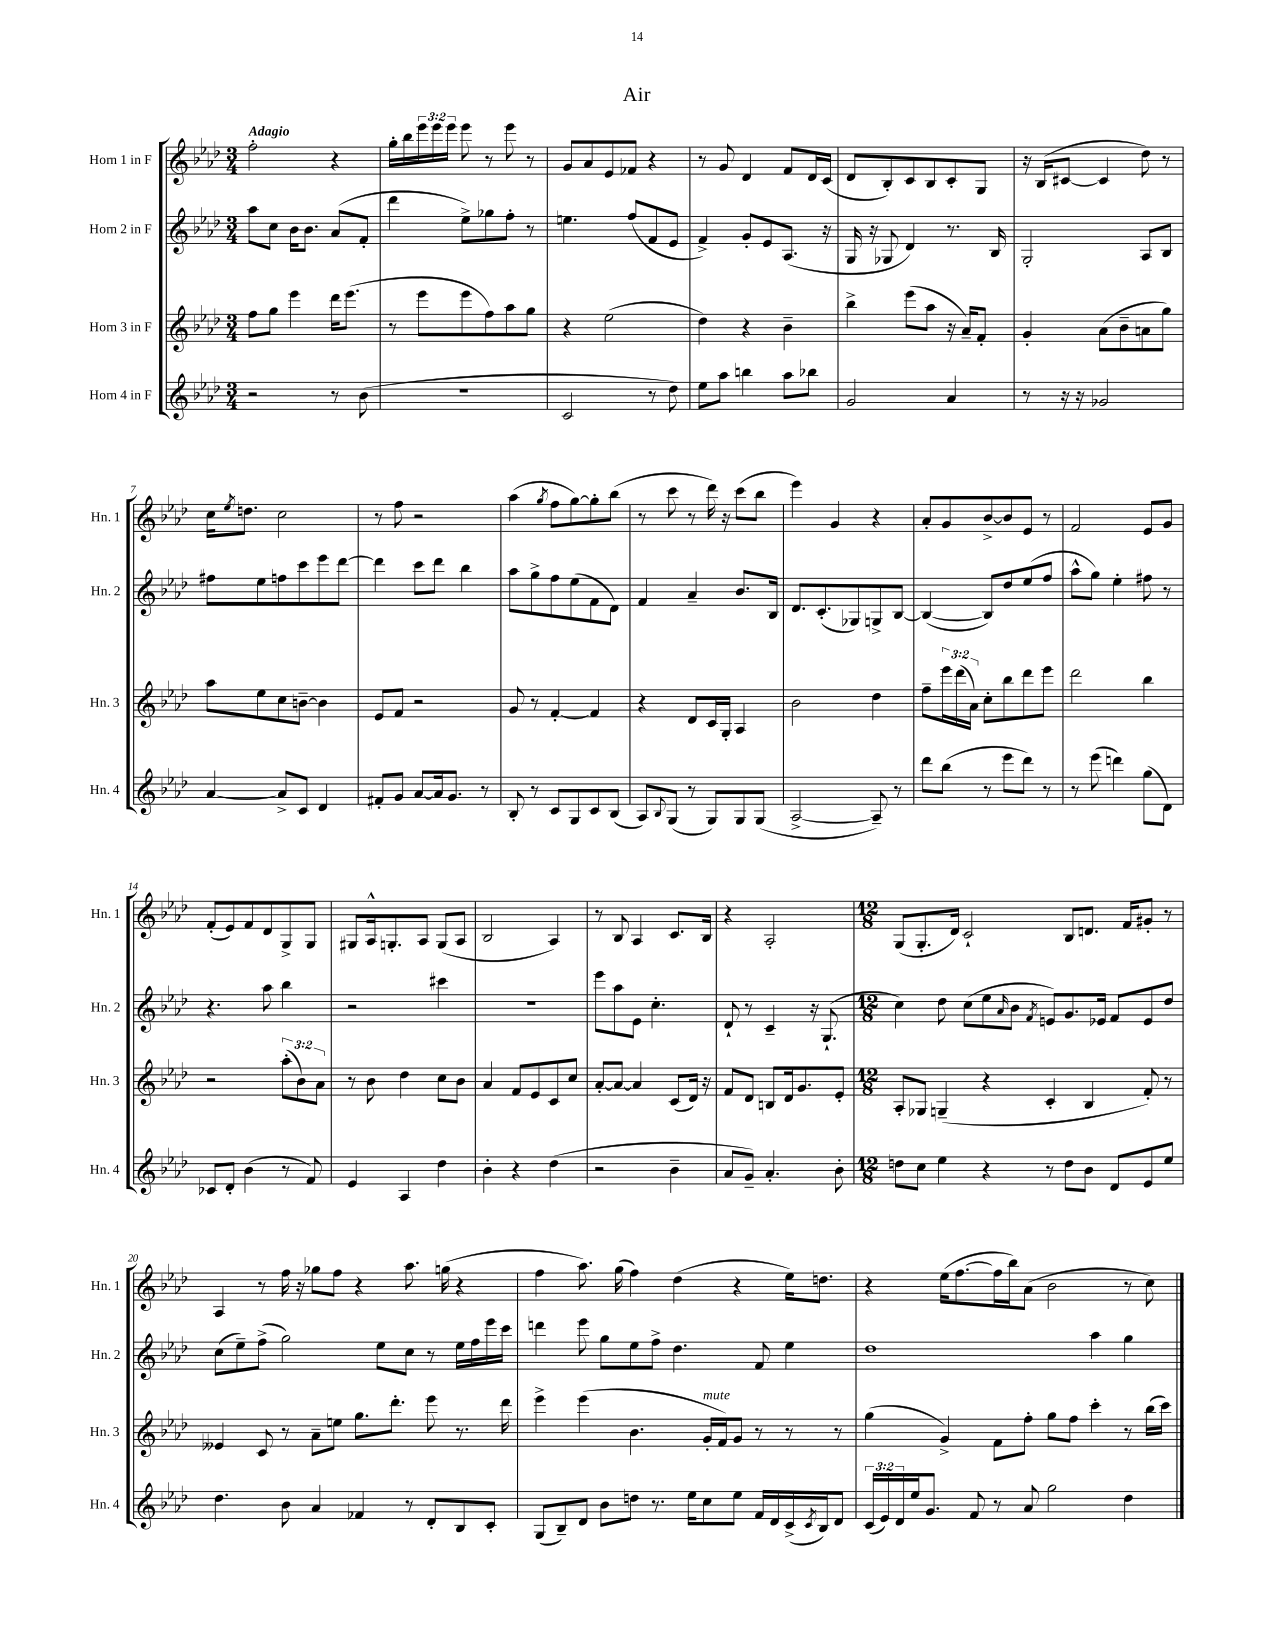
\header { title = "Air" }
<<
\new StaffGroup <<
\new Staff = "s0" \with { instrumentName = "Horn 1 in F" shortInstrumentName = "Hn. 1" } {
    \clef treble \key aes \major \numericTimeSignature \time 3/4 \override Staff.TupletNumber.text = #tuplet-number::calc-fraction-text \tempo "Adagio"
    f''2-. r4 |
    g''16-. bes''16 \tuplet 3/2 { ees'''16 ees'''16 ees'''16 } ees'''8 r8 ees'''8 r8 |
    g'8 aes'8 ees'8 fes'8 r4 |
    r8 g'8 des'4 f'8 des'16 c'16( |
    des'8 bes8-.) c'8 bes8 c'8-. g8 |
    r16 bes16( cis'8~ cis'4 des''8) r8 |
    c''16 \acciaccatura { ees''8 } d''8. c''2 |
    r8 f''8 r2 |
    aes''4( \acciaccatura { g''8 } f''8 g''8~) g''8-. bes''8( |
    r8 c'''8 r8 des'''16) r16 c'''8( bes''8 |
    ees'''4) g'4 r4 |
    aes'8-. g'8 bes'8~-> bes'8 ees'8 r8 |
    f'2 ees'8 g'8 |
    f'8-.( ees'8) f'8 des'8 g8-> g8 |
    gis8 aes16-^ g8.-. aes8 g8( aes8 |
    bes2 aes4) |
    r8 bes8 aes4 c'8. bes16 |
    r4 aes2-. |
    \numericTimeSignature \time 12/8 g8( g8.-. des'16) c'2-! bes8 d'8. f'16 gis'8-. r8 |
    aes4 r8 f''16 r16 ges''8 f''8 r4 aes''8. g''16( r4 |
    f''4 aes''8.) g''16( f''4) des''4( r4 ees''16) d''8. |
    r4 ees''16( f''8.~ f''16 bes''16) aes'8( bes'2 r8 c''8) \bar "|." |
}
\new Staff = "s1" \with { instrumentName = "Horn 2 in F" shortInstrumentName = "Hn. 2" } {
    \clef treble \key aes \major \numericTimeSignature \time 3/4
    aes''8 c''8 bes'16 bes'8. aes'8( f'8-. |
    des'''4 ees''8->) ges''8 f''8-. r8 |
    e''4. f''8( f'8 ees'8 |
    f'4->) g'8-. ees'8 aes8.( r16 |
    g16 r16 ges8 des'4) r8. bes16 |
    g2-. aes8 bes8 |
    fis''8 ees''8 f''8 c'''8 ees'''8 des'''8~ |
    des'''4 c'''8 des'''8 bes''4 |
    aes''8 g''8-> f''8 ees''8( f'8 des'8) |
    f'4 aes'4-- bes'8. bes16 |
    des'8. c'8.-.( ges8) g8-> bes8~ |
    bes4~( bes8) des''8 ees''8( f''8 |
    aes''8-^ g''8) ees''4-. fis''8 r8 |
    r4. aes''8 bes''4 |
    r2 cis'''4 |
    R2. |
    ees'''8 aes''8 ees'8 c''4.-. |
    des'8-! r8 c'4-- r16 g8.-!( |
    \numericTimeSignature \time 12/8 c''4) des''8 c''8( ees''8 \grace { aes'16 } bes'8 \acciaccatura { f'8 } e'8) g'8. ees'16 f'8 ees'8 des''8 |
    c''8( ees''8--) f''8->( g''2) ees''8 c''8 r8 ees''16 f''16 ees'''16 c'''16 |
    d'''4 ees'''8 g''8 ees''8 f''8-> des''4. f'8 ees''4 |
    des''1 aes''4 g''4 \bar "|." |
}
\new Staff = "s2" \with { instrumentName = "Horn 3 in F" shortInstrumentName = "Hn. 3" } {
    \clef treble \key aes \major \numericTimeSignature \time 3/4 \override Staff.TupletNumber.text = #tuplet-number::calc-fraction-text
    f''8 g''8 ees'''4 des'''16 ees'''8.( |
    r8 ees'''8 ees'''8 f''8) aes''8 g''8 |
    r4 ees''2( |
    des''4) r4 bes'4-- |
    bes''4-> ees'''8( aes''8 r16 aes'16--) f'8-. |
    g'4-. aes'8( bes'8-- a'8 g''8) |
    aes''8 ees''8 c''8 b'8~-- b'4 |
    ees'8 f'8 r2 |
    g'8 r8 f'4~-. f'4 |
    r4 des'8 c'16 g16-. aes4 |
    bes'2 des''4 |
    f''8-- \tuplet 3/2 { ees'''16 des'''16( aes'16) } c''8-. bes''8 des'''8 ees'''8 |
    des'''2 bes''4 |
    r2 \tuplet 3/2 { aes''8-.( bes'8) aes'8 } |
    r8 bes'8 des''4 c''8 bes'8 |
    aes'4 f'8 ees'8 c'8 c''8 |
    aes'8~-. aes'8~ aes'4 c'8( des'16) r16 |
    f'8 des'8 b8 des'16 g'8. ees'8-. |
    \numericTimeSignature \time 12/8 aes8-. ges8 g4--( r4 c'4-. bes4 f'8-.) r8 |
    eeses'4 c'8 r8 aes'8-- e''8 g''8. des'''8.-. ees'''8 r8. des'''16 |
    ees'''4-> ees'''4( bes'4. g'16-.^\markup { \italic "mute" } f'16) g'8 r8 r8 r8 |
    g''4( g'4->) f'8 f''8-. g''8 f''8 c'''4-. r8 bes''16( c'''16) \bar "|." |
}
\new Staff = "s3" \with { instrumentName = "Horn 4 in F" shortInstrumentName = "Hn. 4" } {
    \clef treble \key aes \major \numericTimeSignature \time 3/4 \override Staff.TupletNumber.text = #tuplet-number::calc-fraction-text
    r2 r8 bes'8( |
    R2. |
    c'2 r8 des''8) |
    ees''8 aes''8 b''4 aes''8 bes''8 |
    g'2 aes'4 |
    r8 r16 r16 ges'2 |
    aes'4~ aes'8-> c'8 des'4 |
    fis'8-. g'8 aes'8~ aes'16 g'8. r8 |
    bes8-. r8 c'8 g8 c'8 bes8( |
    aes8) \appoggiatura { bes8 } g8( r8 g8) g8 g8( |
    aes2~-> aes8--) r8 |
    des'''8 bes''8( r8 ees'''8 des'''8) r8 |
    r8 ees'''8( d'''4) g''8( des'8) |
    ces'8 des'8-. bes'4( r8 f'8) |
    ees'4 aes4 des''4 |
    bes'4-. r4 des''4( |
    r2 bes'4-- |
    aes'8 g'8--) aes'4.-. bes'8-. |
    \numericTimeSignature \time 12/8 d''8 c''8 ees''4 r4 r8 d''8 bes'8 des'8 ees'8 ees''8 |
    des''4. bes'8 aes'4 fes'4 r8 des'8-. bes8 c'8-. |
    g8( bes8--) des'8 bes'8 d''8 r8. ees''16 c''8 ees''8 f'16 des'16 c'16->( \acciaccatura { c'8 } bes16) des'8 |
    \tuplet 3/2 { c'16( ees'16) des'16 } ees''16 g'8. f'8 r8 aes'8 g''2 des''4 \bar "|." |
}
>>
>>
